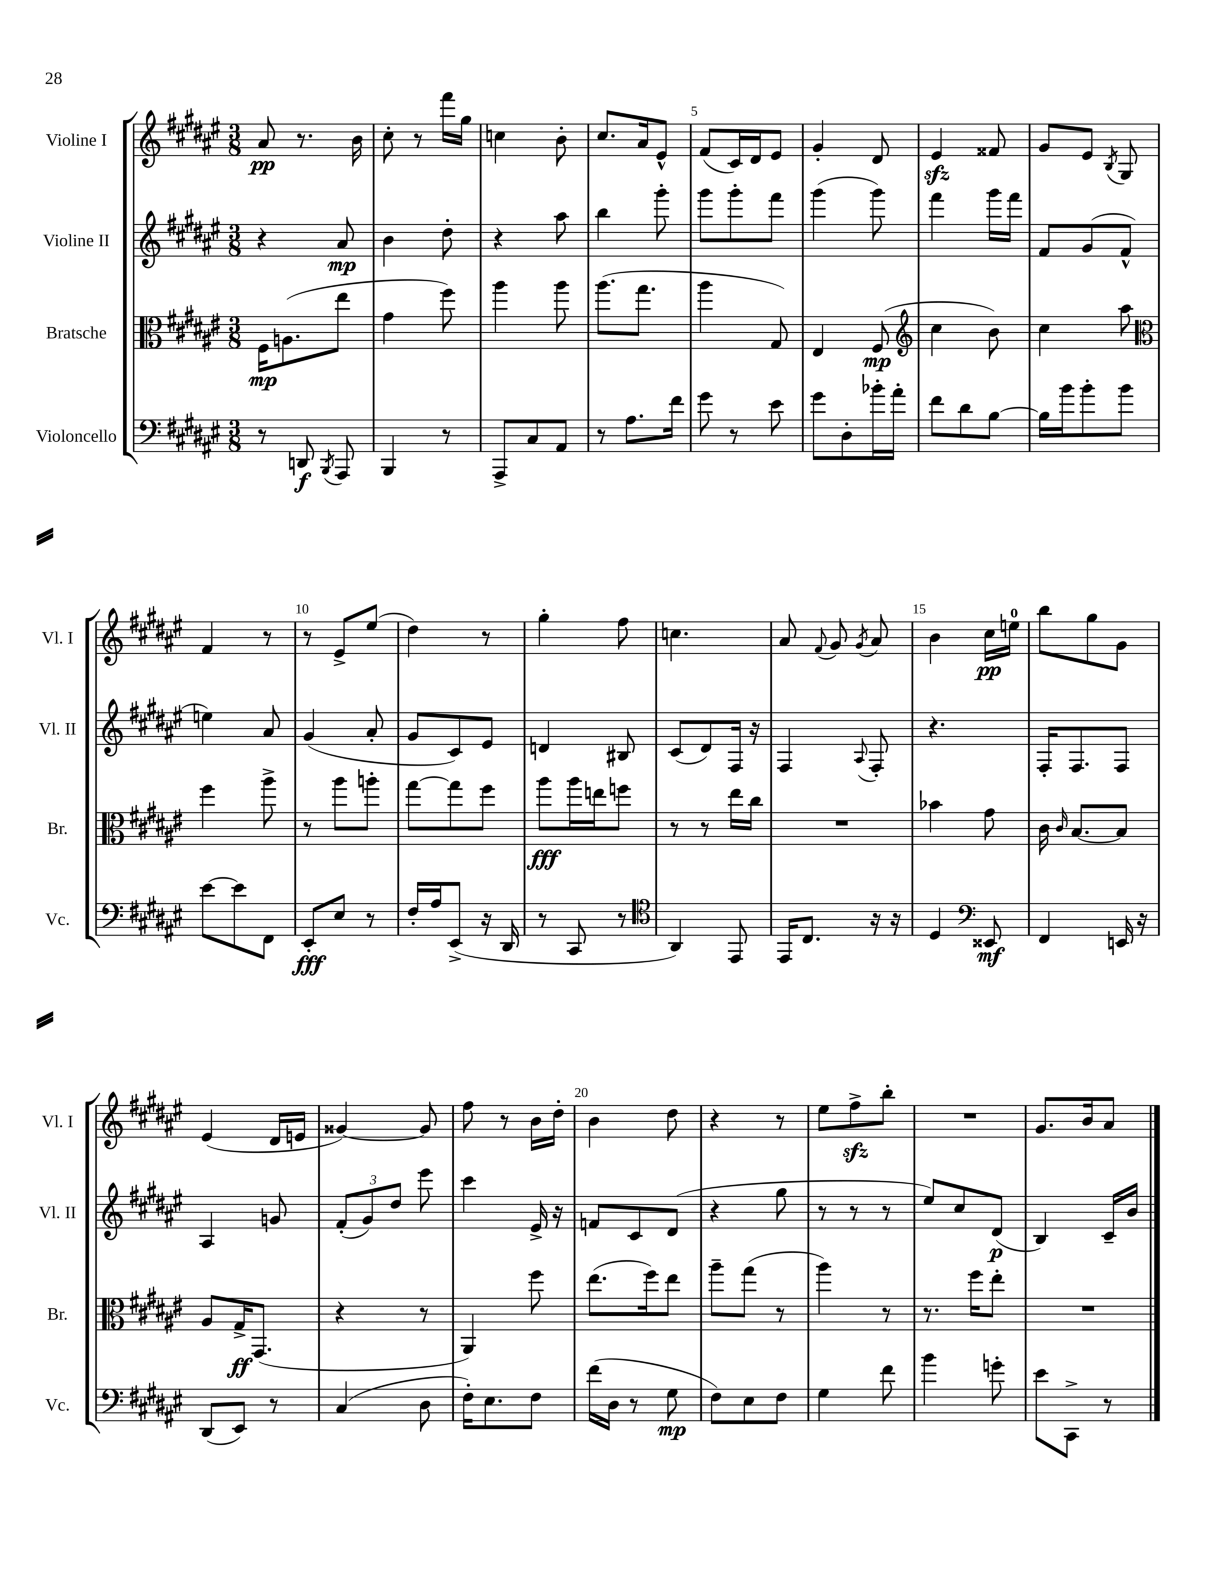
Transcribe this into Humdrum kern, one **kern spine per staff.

**kern	**dynam	**kern	**dynam	**kern	**dynam	**kern	**dynam
*part4	*part4	*part3	*part3	*part2	*part2	*part1	*part1
*staff4	*staff4	*staff3	*staff3	*staff2	*staff2	*staff1	*staff1
*I"Violoncello	*	*I"Bratsche	*	*I"Violine II	*	*I"Violine I	*
*I'Vc.	*	*I'Br.	*	*I'Vl. II	*	*I'Vl. I	*
*clefF4	*	*clefC3	*	*clefG2	*	*clefG2	*
*k[f#c#g#d#a#e#]	*	*k[f#c#g#d#a#e#]	*	*k[f#c#g#d#a#e#]	*	*k[f#c#g#d#a#e#]	*
*M3/8	*	*M3/8	*	*M3/8	*	*M3/8	*
=1	=1	=1	=1	=1	=1	=1	=1
8r	.	16F#\KL	mp	4r	.	8a#/	pp
.	.	(8.An\	.	.	.	.	.
8DDn/	f	.	.	.	.	8.r	.
8qBBB/	.	.	.	.	.	.	.
8AAA#/	.	8ee#\J	.	8a#/	mp	.	.
.	.	.	.	.	.	16b\	.
=2	=2	=2	=2	=2	=2	=2	=2
4BBB/	.	4g#\	.	4b\	.	8cc#'\	.
.	.	.	.	.	.	8r	.
8r	.	8ff#\)	.	8dd#'\	.	16fff#\LL	.
.	.	.	.	.	.	16gg#\JJ	.
=3	=3	=3	=3	=3	=3	=3	=3
8AAA#^/L	.	4aa#\	.	4r	.	4ccn\	.
8C#/	.	.	.	.	.	.	.
8AA#/J	.	8aa#\	.	8aa#\	.	8b'\	.
=4	=4	=4	=4	=4	=4	=4	=4
8r	.	(8.aa#\L	.	4bb\	.	8.cc#/L	.
8.A#\L	.	.	.	.	.	.	.
.	.	8.gg#\J	.	.	.	16a#/k	.
.	.	.	.	8ggg#'\	.	8e#^^/J	.
16f#\Jk	.	.	.	.	.	.	.
=5	=5	=5	=5	=5	=5	=5	=5
8g#\	.	4aa#\	.	8ggg#\L	.	(8f#/L	.
8r	.	.	.	8ggg#'\	.	16c#/L)	.
.	.	.	.	.	.	16d#/J	.
8e#\	.	8G#/)	.	8fff#\J	.	8e#/J	.
=6	=6	=6	=6	=6	=6	=6	=6
8g#\L	.	4E#/	.	(4ggg#\	.	4g#'/	.
8D#'\	.	.	.	.	.	.	.
16b-X'\L	.	(8F#/	mp	8ggg#\)	.	8d#/	.
16a#'\JJ	.	.	.	.	.	.	.
=7	=7	=7	=7	=7	=7	=7	=7
*	*	*clefG2	*	*	*	*	*
8f#\L	.	4cc#\	.	4fff#\	.	4e#zz/	.
8d#\	.	.	.	.	.	.	.
[8B\J	.	8b\)	.	16ggg#\LL	.	8f##X/	.
.	.	.	.	16fff#\JJ	.	.	.
=8	=8	=8	=8	=8	=8	=8	=8
16B\LL]	.	4cc#\	.	8f#/L	.	8g#/L	.
16b\J	.	.	.	.	.	.	.
8b'\	.	.	.	(8g#/	.	8e#/J	.
.	.	.	.	.	.	8qB/	.
8b\J	.	8aa#\	.	8f#^^/J	.	8G#/	.
!!LO:LB:g=z
=9	=9	=9	=9	=9	=9	=9	=9
*	*	*clefC3	*	*	*	*	*
[8e#\L	.	4ff#\	.	4een\)	.	4f#/	.
8e#\]	.	.	.	.	.	.	.
8FF#\J	.	8aa#^\	.	8a#/	.	8r	.
=10	=10	=10	=10	=10	=10	=10	=10
8EE#'/L	fff	8r	.	(4g#/	.	8r	.
8E#/J	.	8aa#\L	.	.	.	8e#^/L	.
8r	.	8aan'\J	.	8a#'/	.	(8ee#/J	.
=11	=11	=11	=11	=11	=11	=11	=11
16F#'/LL	.	[8gg#\L	.	8g#/L	.	4dd#\)	.
16A#/J	.	.	.	.	.	.	.
(8EE#^/J	.	8gg#\]	.	8c#/)	.	.	.
16r	.	8ff#\J	.	8e#/J	.	8r	.
16DD#/	.	.	.	.	.	.	.
=12	=12	=12	=12	=12	=12	=12	=12
8r	.	8aa#\L	fff	4dn/	.	4gg#'\	.
8CC#/	.	16aa#\L	.	.	.	.	.
.	.	16een\J	.	.	.	.	.
8r	.	8ffn\J	.	8B#X/	.	8ff#\	.
=13	=13	=13	=13	=13	=13	=13	=13
*clefC4	*	*	*	*	*	*	*
4AA#/)	.	8r	.	(8c#/L	.	4.ccn\	.
.	.	8r	.	8d#/)	.	.	.
8EE#/	.	16ee#\LL	.	16F#/Jk	.	.	.
.	.	16cc#\JJ	.	16r	.	.	.
=14	=14	=14	=14	=14	=14	=14	=14
16EE#/KL	.	4.r	.	4F#/	.	8a#/	.
8.C#/J	.	.	.	.	.	.	.
.	.	.	.	.	.	8qqf#/	.
.	.	.	.	.	.	8g#/	.
.	.	.	.	8qqA#/	.	8qg#/	.
16r	.	.	.	8F#'/	.	8a#/	.
16r	.	.	.	.	.	.	.
=15	=15	=15	=15	=15	=15	=15	=15
4D#/	.	4b-X\	.	4.r	.	4b\	.
*clefF4	*	*	*	*	*	*	*
8EE##X/	mf	8g#\	.	.	.	16cc#\LL	pp
.	.	.	.	.	.	16een\JJ	.
=16	=16	=16	=16	=16	=16	=16	=16
4FF#/	.	16c#\	.	16F#'/KL	.	8bb\L	.
.	.	16qqc#/	.	.	.	.	.
.	.	[8.B/L	.	8.F#/	.	.	.
.	.	.	.	.	.	8gg#\	.
16EEn/	.	8B/J]	.	8F#/J	.	8g#\J	.
16r	.	.	.	.	.	.	.
!!LO:LB:g=z
=17	=17	=17	=17	=17	=17	=17	=17
(8DD#/L	.	8A#/L	.	4A#/	.	(4e#/	.
8EE#/J)	.	16G#^/K	ff	.	.	.	.
.	.	(8.GG#/J	.	.	.	.	.
8r	.	.	.	8gn/	.	16d#/LL	.
.	.	.	.	.	.	16en/JJ	.
=18	=18	=18	=18	=18	=18	=18	=18
(4C#/	.	4r	.	(12f#'/L	.	[4g##X/)	.
.	.	.	.	12g#/)	.	.	.
.	.	.	.	12dd#/J	.	.	.
8D#\	.	8r	.	8eee#\	.	8g##/]	.
=19	=19	=19	=19	=19	=19	=19	=19
16F#'\KL)	.	4AA#/)	.	4ccc#\	.	8ff#\	.
8.E#\	.	.	.	.	.	.	.
.	.	.	.	.	.	8r	.
8F#\J	.	8ff#\	.	16e#^/	.	16b\LL	.
.	.	.	.	16r	.	16dd#'\JJ	.
=20	=20	=20	=20	=20	=20	=20	=20
(16f#\LL	.	(8.ee#\L	.	8fn/L	.	4b\	.
16D#\JJ	.	.	.	.	.	.	.
8r	.	.	.	8c#/	.	.	.
.	.	16ff#\k)	.	.	.	.	.
8G#\	mp	8ee#\J	.	(8d#/J	.	8dd#\	.
=21	=21	=21	=21	=21	=21	=21	=21
8F#\L)	.	8aa#~\L	.	4r	.	4r	.
8E#\	.	(8gg#\J	.	.	.	.	.
8F#\J	.	8r	.	8gg#\	.	8r	.
=22	=22	=22	=22	=22	=22	=22	=22
4G#\	.	4aa#\)	.	8r	.	8ee#\L	.
.	.	.	.	8r	.	8ff#zz^\	.
8f#\	.	8r	.	8r	.	8bb'\J	.
=23	=23	=23	=23	=23	=23	=23	=23
4b\	.	8.r	.	8ee#/L)	.	4.r	.
.	.	.	.	8cc#/	.	.	.
.	.	16ff#\KL	.	.	.	.	.
8gn'\	.	8ee#'\J	.	(8d#/J	p	.	.
=24	=24	=24	=24	=24	=24	=24	=24
8e#\L	.	4.r	.	4B/)	.	8.g#/L	.
8CC#^\J	.	.	.	.	.	.	.
.	.	.	.	.	.	16b/k	.
8r	.	.	.	16c#~/LL	.	8a#/J	.
.	.	.	.	16b/JJ	.	.	.
==	==	==	==	==	==	==	==
*-	*-	*-	*-	*-	*-	*-	*-
